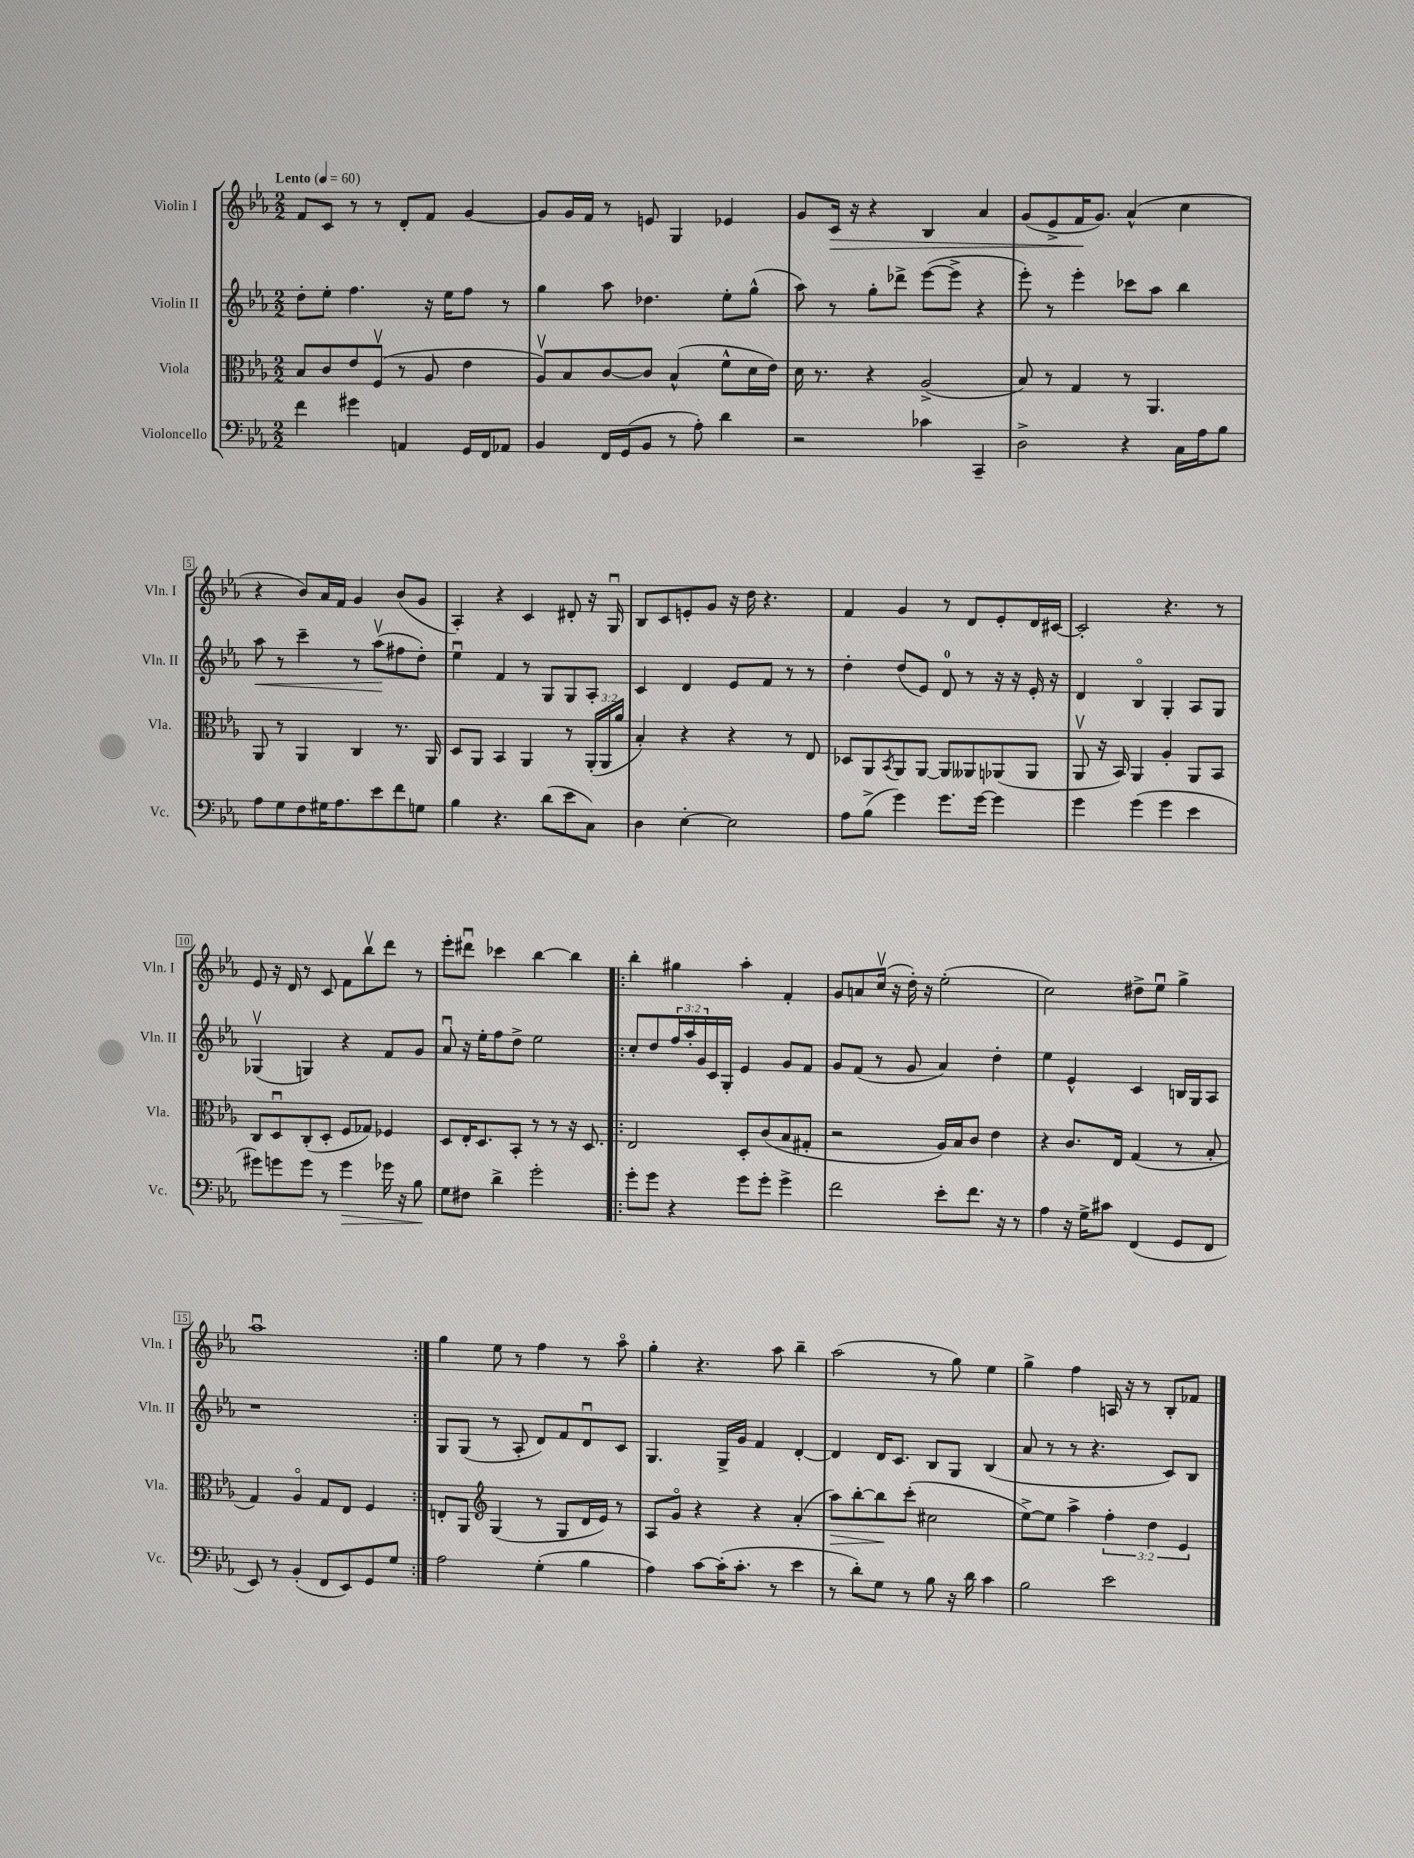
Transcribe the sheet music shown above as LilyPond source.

<<
\new StaffGroup <<
\new Staff = "s0" \with { instrumentName = "Violin I" shortInstrumentName = "Vln. I" } {
    \clef treble \key ees \major \numericTimeSignature \time 2/2 \tempo "Lento" 4 = 60
    f'8 c'8 r8 r8 d'8-. f'8 g'4~ |
    g'8 g'16 f'16 r8 e'8 g4 ees'4 |
    g'8 c'16\> r16 r4 bes4 aes'4 |
    g'8( ees'8-> f'16\! g'8.) aes'4-^( c''4 |
    r4 bes'8) aes'16 f'16 g'4 bes'8( g'8 |
    aes4-.) r4 c'4 dis'8-. r16 g16\downbow |
    bes8 c'8 e'8-. g'8 r16 d''16 r4. |
    f'4 g'4 r8 d'8 ees'8-. d'16 cis'16~ |
    cis'2-. r4. r8 |
    ees'8 r16 d'16 r8 c'8 f'8 bes''8\upbow d'''8 r8 |
    ees'''8-. dis'''8\downbow ces'''4 bes''4~ bes''4 |
    \repeat volta 2 { bes''4-. gis''4 aes''4-. f'4-. |
    g'8 a'8 c''16\upbow( r16 d''16-.) r16 ees''2-.( |
    c''2) dis''8-> ees''8\downbow g''4-> |
    aes''1\downbow | }
    g''4 ees''8 r8 f''4 r8 aes''8\flageolet |
    g''4-. r4. aes''8 bes''4-- |
    aes''2( r8 g''8) ees''4 |
    g''4-> f''4 a16 r16 r8 bes8-. fes'8 \bar "|." |
}
\new Staff = "s1" \with { instrumentName = "Violin II" shortInstrumentName = "Vln. II" } {
    \clef treble \key ees \major \numericTimeSignature \time 2/2 \override Staff.TupletNumber.text = #tuplet-number::calc-fraction-text
    d''8-. ees''8-. f''4. r16 ees''16 f''8 r8 |
    g''4 aes''8 des''4. ees''8-. g''8-^( |
    aes''8) r8 g''8-. des'''8-> ees'''8~( ees'''8-> r4 |
    ees'''8-.) r8 ees'''4-. ces'''8 aes''8 bes''4 |
    aes''8\< r8 c'''4-- r8 aes''8\upbow\!( fis''8 d''8-.) |
    ees''4\downbow f'4 r8 g8 g8 aes8-. |
    c'4 d'4 ees'8 f'8 r8 r8 |
    d''4-. d''8( ees'8) d'8-0 r8 r16 r16 ees'16-. r16 |
    d'4 bes4\flageolet g4-. aes8 g8 |
    ges4\upbow( g4) r4 f'8 g'8 |
    aes'8\downbow r16 ees''16-. f''8 d''8-> ees''2 |
    \repeat volta 2 { c''8-. d''8 \tuplet 3/2 { f''16 aes''16-. g'16 } c'16 g16-. ees'4 g'8 f'8 |
    g'8 f'8( r8 g'8 aes'4) d''4-. |
    ees''4 ees'4-^ c'4 b16 g16 aes8 |
    r1 | }
    g8 g8( r8 aes8-. d'8) f'8 d'8\downbow c'8 |
    g4. g16-> g'16 f'4 d'4~-. |
    d'4 d'16 c'8. bes8 g8 bes4( |
    aes'8 r8 r8 r4. c'8) bes8 \bar "|." |
}
\new Staff = "s2" \with { instrumentName = "Viola" shortInstrumentName = "Vla." } {
    \clef alto \key ees \major \numericTimeSignature \time 2/2 \override Staff.TupletNumber.text = #tuplet-number::calc-fraction-text
    bes8 c'8 ees'8 f8\upbow( r8 aes8 ees'4 |
    aes8\upbow) bes8 c'8~ c'8 bes4-^( f'8-^ d'16 ees'16) |
    d'16 r8. r4 aes2->( |
    bes8) r8 g4 r8 aes,4. |
    aes,8 r8 aes,4 c4 r8. aes,16 |
    d8 aes,8 bes,4 aes,4 r8 \tuplet 3/2 { aes,16-.( aes,16 aes'16 } |
    bes4-.) r4 r4 r8 ees8 |
    des8 aes,8 \acciaccatura { bes,8 } aes,8 aes,8~ aes,8 aeses,8 aes,8( aes,8 |
    aes,8\upbow r16 bes,16) aes,4 aes4-. aes,8 bes,8 |
    c8 d8\downbow c8-.( d8-. f8 ges8) fes4 |
    d8 ees16-. d8. bes,8-. r8 r8 r16 d8. |
    \repeat volta 2 { ees2 d8-. c'8( bes8 gis8-. |
    r2 aes16) bes16 c'8 ees'4 |
    r4 c'8. ees16 g4( r8 bes8-. |
    g4) aes4\flageolet g8 ees8 f4 | }
    e8-. aes,8 \clef treble g4( r8 g8 d'16 ees'16) r8 |
    aes8 g'8\flageolet r4 r4 aes'4-.( |
    aes''8\>) bes''8~-. bes''8\! c'''8-.( cis''2 |
    ees''8~->) ees''8 aes''4-> \tuplet 3/2 { f''4-. d''4 ees'4 } \bar "|." |
}
\new Staff = "s3" \with { instrumentName = "Violoncello" shortInstrumentName = "Vc." } {
    \clef bass \key ees \major \numericTimeSignature \time 2/2
    f'4 gis'4 a,4 g,16 f,16 aes,8 |
    bes,4 f,16 g,16( bes,8 r8 aes8-.) d'4 |
    r2 ces'4 c,4-- |
    d2-> r4 c16 aes16 bes8 |
    aes8 g8 f8 gis16 aes8. ees'8 f'8 g8 |
    bes4 r4. d'8( ees'8 c8) |
    d4 ees4~-. ees2 |
    aes8 bes8->( g'4) g'8. g'16~ g'4 |
    g'4 g'4( g'4 ees'4 |
    gis'8) g'8 g'8 r8 g'4\> ges'16 r16 bes8\! |
    g8 fis8 d'4-> g'2-. |
    \repeat volta 2 { g'8-. g'8 r4 g'8 g'8-. g'4-> |
    f'2 ees'8-. f'8. r16 r8 |
    aes4 r16 g16-> cis'8 f,4( g,8 f,8 |
    ees,8) r8 bes,4-.( f,8 ees,8) g,8 g8 | }
    aes2 g4-.( bes4 |
    aes4) c'8~ c'16-.( c'8.-. r8 ees'4 |
    r8 d'8-.) g8 r8 bes8 r16 d'16 c'4 |
    bes2 ees'2 \bar "|." |
}
>>
>>
\layout { \context { \Score \override BarNumber.stencil = #(make-stencil-boxer 0.1 0.3 ly:text-interface::print) } }
